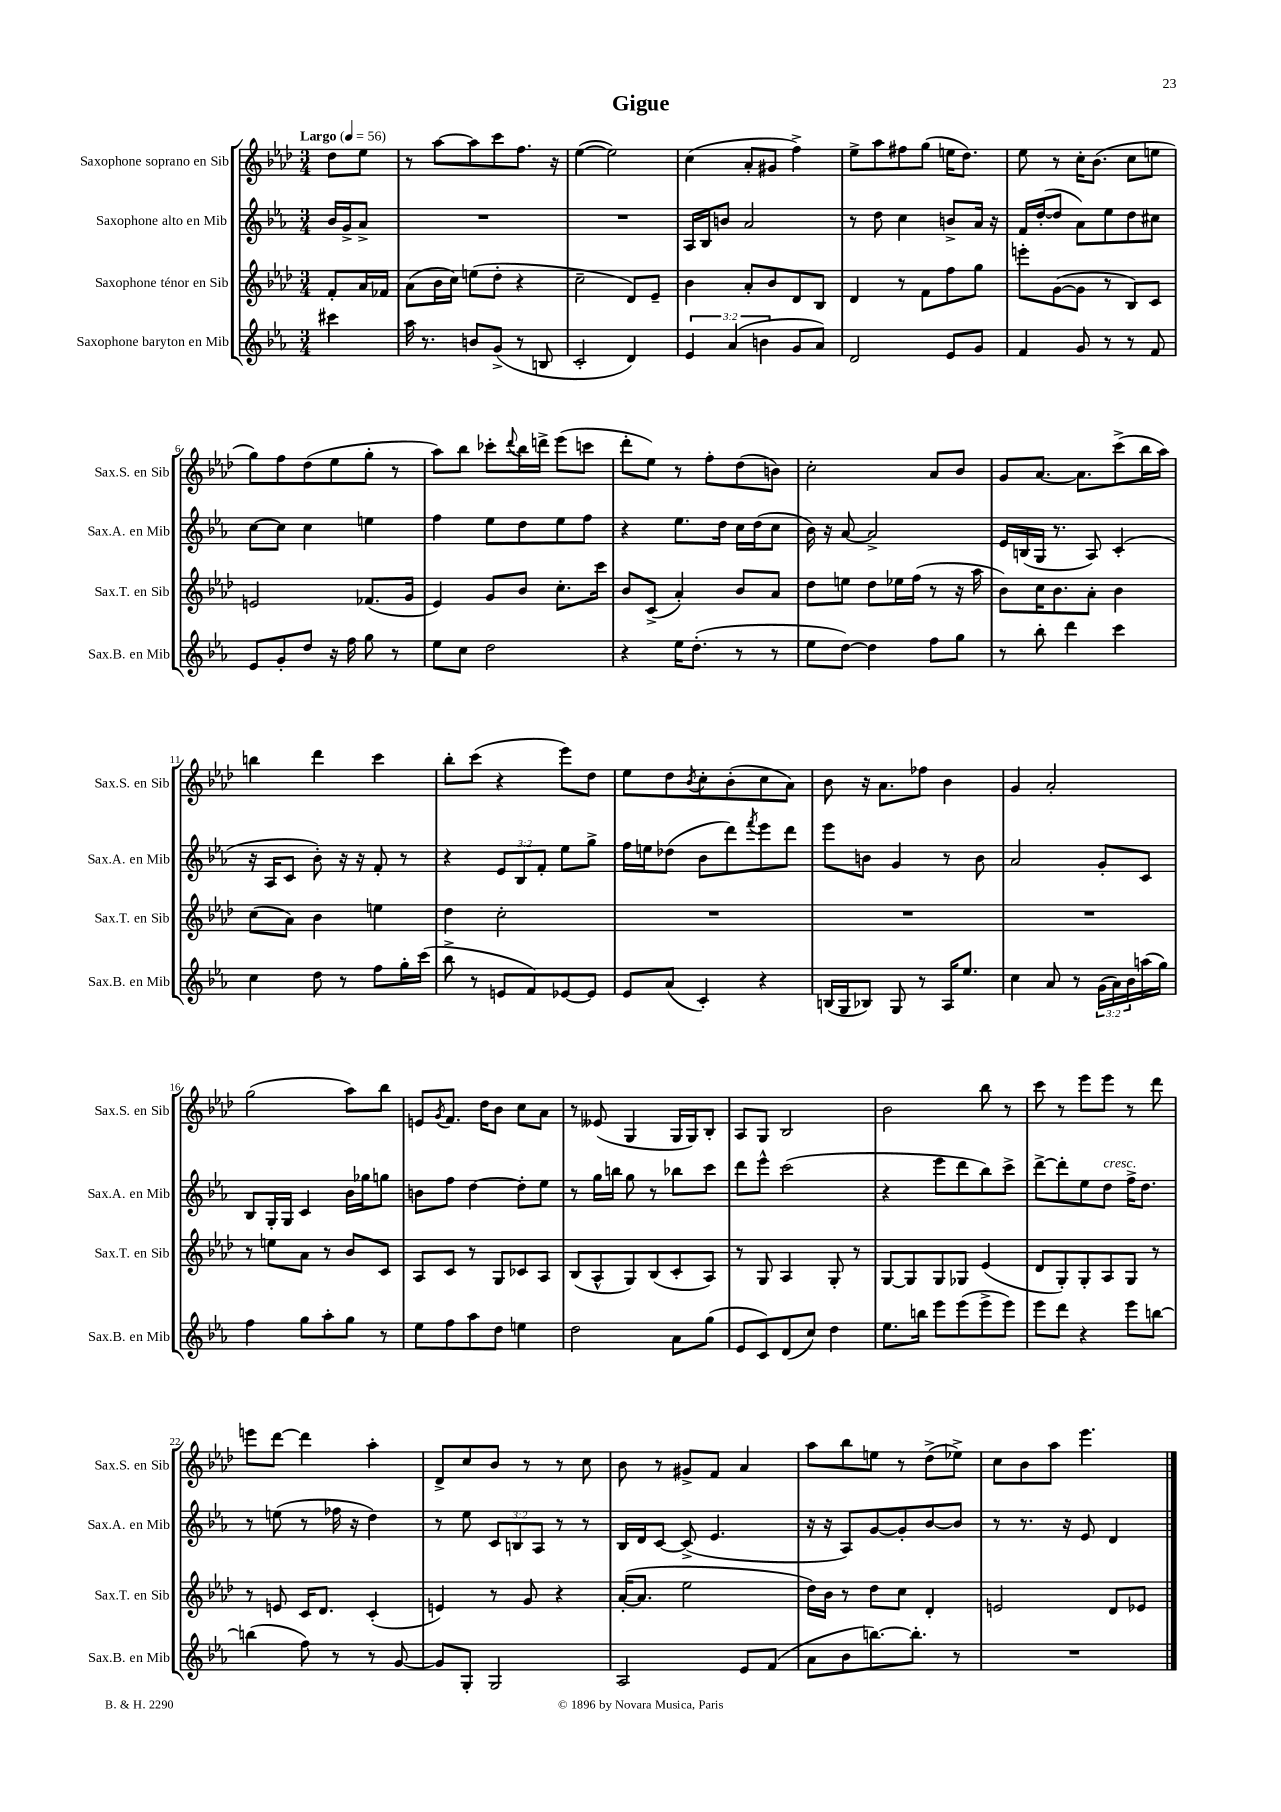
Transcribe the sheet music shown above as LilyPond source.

\header { title = "Gigue" }
<<
\new StaffGroup <<
\new Staff = "s0" \with { instrumentName = "Saxophone soprano en Sib" shortInstrumentName = "Sax.S. en Sib" } {
    \clef treble \key aes \major \numericTimeSignature \time 3/4 \partial 4 \tempo "Largo" 4 = 56
    des''8 ees''8 |
    r8 aes''8~ aes''8 c'''8 f''8. r16 |
    ees''4~( ees''2) |
    c''4( aes'8-. gis'8 f''4->) |
    ees''8-> aes''8 fis''8 g''8( e''16 des''8.) |
    ees''8 r8 c''16-. bes'8.( c''8 e''8 |
    g''8) f''8 des''8( ees''8 g''8-. r8 |
    aes''8) bes''8 ces'''8-. \appoggiatura { des'''8 } bes''16 d'''16-> ees'''8( c'''8 |
    des'''8-. ees''8) r8 f''8-. des''8( b'8) |
    c''2-. aes'8 bes'8 |
    g'8 aes'8.~ aes'8. c'''8->( bes''16 aes''16) |
    b''4 des'''4 c'''4 |
    bes''8-. c'''8( r4 ees'''8) des''8 |
    ees''8 des''8 \acciaccatura { bes'8 } c''8-. bes'8-.( c''8 aes'8) |
    bes'8 r16 aes'8. fes''8 bes'4 |
    g'4 aes'2-. |
    g''2( aes''8) bes''8 |
    e'8 \acciaccatura { g'8 } f'8. des''16 bes'8 c''8 aes'8 |
    r8 eeses'8( g4 g16 g16) bes8-. |
    aes8 g8 bes2 |
    bes'2 bes''8 r8 |
    c'''8 r8 ees'''8 ees'''8 r8 des'''8 |
    e'''8 des'''8~ des'''4 aes''4-. |
    des'8-> c''8 bes'8 r8 r8 c''8 |
    bes'8 r8 gis'8-> f'8 aes'4 |
    aes''8 bes''8 e''8 r8 des''8->( ees''8->) |
    c''8 bes'8 aes''8 ees'''4. \bar "|." |
}
\new Staff = "s1" \with { instrumentName = "Saxophone alto en Mib" shortInstrumentName = "Sax.A. en Mib" } {
    \clef treble \key ees \major \numericTimeSignature \time 3/4 \override Staff.TupletNumber.text = #tuplet-number::calc-fraction-text \partial 4
    bes'16 g'16-> aes'8-> |
    R2. |
    R2. |
    aes16 bes16 b'8 aes'2 |
    r8 d''8 c''4 b'8-> aes'16 r16 |
    f'16 d''16~-.( d''8 aes'8) ees''8 d''8 cis''8 |
    c''8~ c''8 c''4 e''4 |
    f''4 ees''8 d''8 ees''8 f''8 |
    r4 ees''8. d''16 c''16 d''16( c''8 |
    bes'16) r16 aes'8~ aes'2-> |
    ees'16 b16( g16 r8. aes8) c'4-.( |
    r16 aes16 c'8 bes'8-.) r16 r16 f'8-. r8 |
    r4 \tuplet 3/2 { ees'8 bes8 f'8-. } ees''8 g''8-> |
    f''16 e''16 des''8( bes'8 d'''8) \acciaccatura { f'''8 } ees'''8 d'''8 |
    ees'''8 b'8 g'4 r8 b'8 |
    aes'2 g'8-. c'8 |
    bes8 g16-. g16 c'4 bes'16 ges''16 g''8 |
    b'8 f''8 d''4~ d''8-. ees''8 |
    r8 g''16 b''16 g''8 r8 bes''8 c'''8 |
    d'''8 ees'''8-^ c'''2( |
    r4 ees'''8 d'''8 bes''8) c'''8-> |
    d'''8~-> d'''8-. ees''8 d''8^\markup { \italic "cresc." } f''16-> d''8. |
    r8 e''8( r8 fes''16 r16 d''4) |
    r8 ees''8 \tuplet 3/2 { c'8 b8 aes8 } r8 r8 |
    bes16 d'16 c'8~ c'8->( ees'4. |
    r16 r16 aes8) g'8~ g'8-. bes'8~ bes'8 |
    r8 r8. r16 ees'8 d'4 \bar "|." |
}
\new Staff = "s2" \with { instrumentName = "Saxophone ténor en Sib" shortInstrumentName = "Sax.T. en Sib" } {
    \clef treble \key aes \major \numericTimeSignature \time 3/4 \partial 4
    f'8-. aes'16 fes'16 |
    aes'8( bes'16 c''16) e''8( des''8-. r4 |
    c''2-- des'8) ees'8-- |
    bes'4 aes'8-. bes'8 des'8 bes8 |
    des'4 r8 f'8 f''8 g''8 |
    e'''8-. g'8~( g'8 r8 bes8) c'8 |
    e'2 fes'8.( g'16 |
    ees'4) g'8 bes'8 c''8.-. c'''16 |
    bes'8 c'8->( aes'4-.) bes'8 aes'8 |
    des''8 e''8 des''8 ees''16 f''16( r8 r16 aes''16 |
    bes'8) c''16 bes'8. aes'8-. bes'4 |
    c''8( aes'8) bes'4 e''4 |
    des''4 c''2-. |
    R2. |
    R2. |
    R2. |
    r8 e''8 aes'8 r8 bes'8 c'8 |
    aes8 c'8 r8 g8 ces'8 aes8 |
    bes8( aes8-^ g8) bes8( c'8-. aes8) |
    r8 g8 aes4 g8-. r8 |
    g8~ g8 g8 ges8 ees'4( |
    des'8 g8-.) g8-. aes8 g8 r8 |
    r8 e'8 c'16 des'8. c'4-.( |
    e'4) r8 g'8 r4 |
    aes'16~-.( aes'8. ees''2 |
    des''16) bes'16 r8 des''8 c''8 des'4-. |
    e'2 des'8 ees'8 \bar "|." |
}
\new Staff = "s3" \with { instrumentName = "Saxophone baryton en Mib" shortInstrumentName = "Sax.B. en Mib" } {
    \clef treble \key ees \major \numericTimeSignature \time 3/4 \override Staff.TupletNumber.text = #tuplet-number::calc-fraction-text \partial 4
    cis'''4 |
    aes''16 r8. b'8 g'8->( r8 b8 |
    c'2-. d'4) |
    \tuplet 3/2 { ees'4 aes'4( b'4 } g'8 aes'8) |
    d'2 ees'8 g'8 |
    f'4 g'8 r8 r8 f'8 |
    ees'8 g'8-. d''8 r16 f''16 g''8 r8 |
    ees''8 c''8 d''2 |
    r4 ees''16 d''8.-.( r8 r8 |
    ees''8 d''8~) d''4 f''8 g''8 |
    r8 bes''8-. d'''4 c'''4 |
    c''4 d''8 r8 f''8 g''16-. c'''16( |
    bes''8-> r8 e'8 f'8) ees'8~ ees'8 |
    ees'8 aes'8( c'4-.) r4 |
    b16( g16 bes8) g8 r8 aes16 ees''8. |
    c''4 aes'8 r8 \tuplet 3/2 { g'16( aes'16) bes'16 } a''16( g''16) |
    f''4 g''8 aes''8-. g''8 r8 |
    ees''8 f''8 aes''8 d''8 e''4 |
    d''2 aes'8 g''8( |
    ees'8 c'8) d'8( c''8) d''4 |
    ees''8. b''16 ees'''8 ees'''8( ees'''8-> ees'''8) |
    ees'''8 d'''8 r4 ees'''8 b''8~ |
    b''4( f''8) r8 r8 g'8~ |
    g'8 g8-. g2 |
    aes2 ees'8 f'8( |
    aes'8 bes'8 b''8.~) b''8.-. r8 |
    R2. \bar "|." |
}
>>
>>
